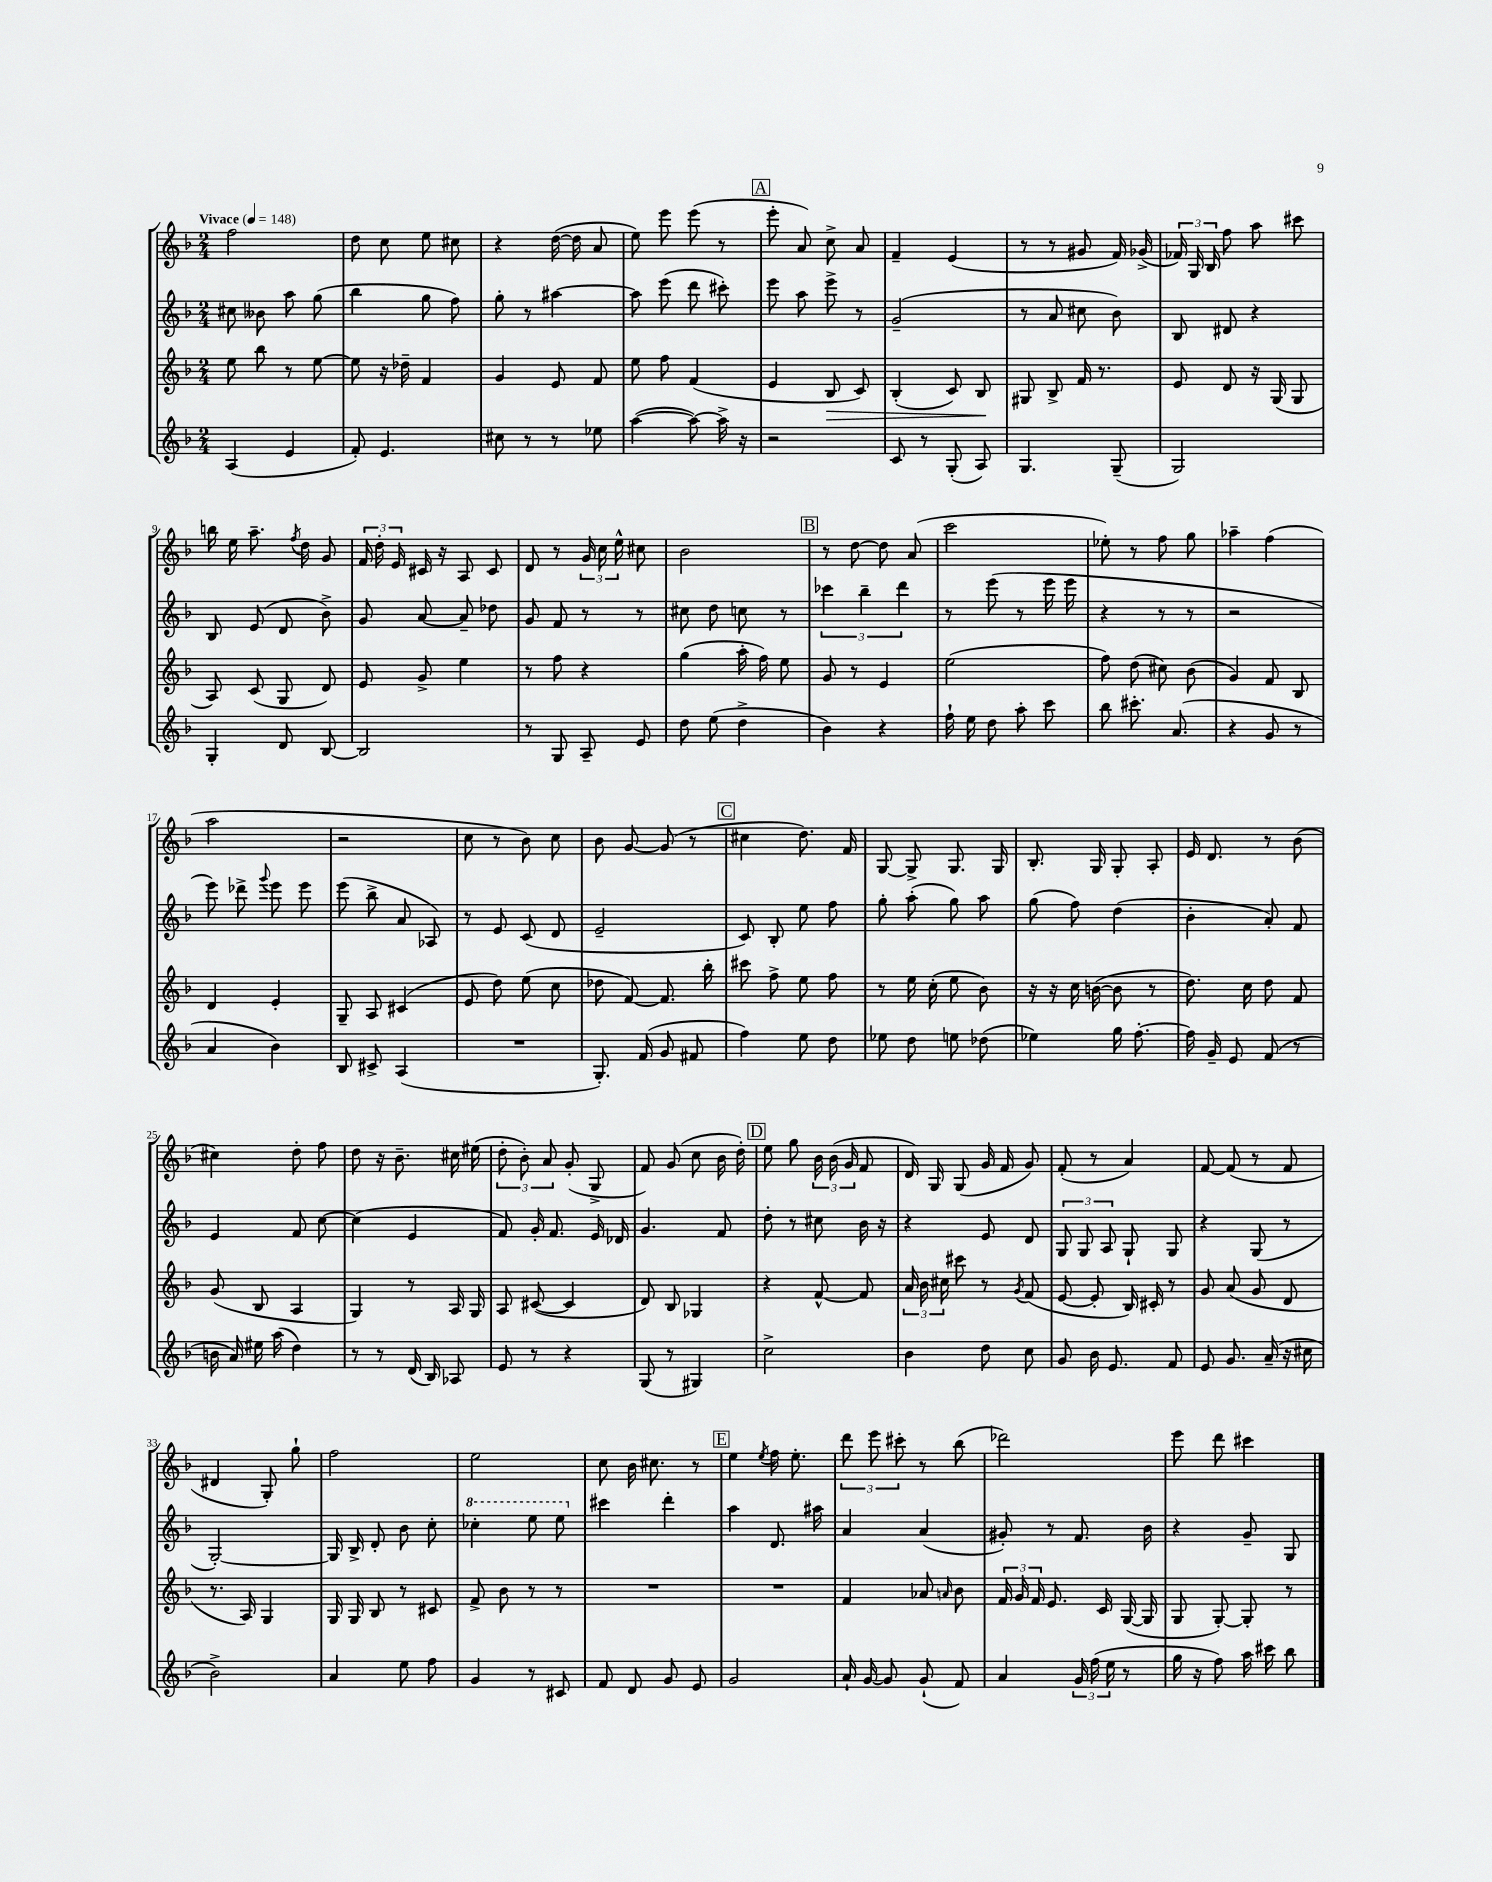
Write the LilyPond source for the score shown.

<<
\new StaffGroup <<
\new Staff = "s0" {
    \clef treble \key f \major \numericTimeSignature \time 2/4 \tempo "Vivace" 4 = 148
    \autoBeamOff f''2 |
    d''8 c''8 e''8 cis''8 |
    r4 d''16~( d''16 a'8 |
    e''8) e'''8 e'''8( r8 |
    \mark \markup { \box "A" } e'''8-. a'8) c''8-> a'8 |
    f'4-- e'4( |
    r8 r8 gis'8 f'16) ges'16->( |
    \tuplet 3/2 { fes'16) g16 bes16 } f''8 a''8 cis'''8 |
    b''16 e''16 a''8.-- \acciaccatura { f''8 } d''16 g'8 |
    \tuplet 3/2 { f'16 d''16-. e'16 } cis'16 r16 a8 cis'8 |
    d'8 r8 \tuplet 3/2 { g'16 c''16 e''16-^ } cis''8 |
    bes'2 |
    \mark \markup { \box "B" } r8 d''8~ d''8 a'8( |
    c'''2 |
    ees''8-.) r8 f''8 g''8 |
    aes''4-- f''4( |
    a''2 |
    r2 |
    c''8 r8 bes'8) c''8 |
    bes'8 g'8~ g'8( r8 |
    \mark \markup { \box "C" } cis''4 d''8.) f'16 |
    g8~ g8-> g8. g16 |
    bes8.-. g16 g8-. a8-. |
    e'16 d'8. r8 bes'8( |
    cis''4) d''8-. f''8 |
    d''8 r16 bes'8.-- cis''16 eis''16( |
    \tuplet 3/2 { d''8-. bes'8-.) a'8 } g'8-.( g8-> |
    f'8) g'8( c''8 bes'16 d''16-.) |
    \mark \markup { \box "D" } e''8 g''8 \tuplet 3/2 { bes'16 bes'16( g'16 } f'8 |
    d'16) g16 g8( g'16 f'16 g'8) |
    f'8-.( r8 a'4) |
    f'8~ f'8( r8 f'8 |
    dis'4 g8-.) g''8-! |
    f''2 |
    e''2 |
    c''8 bes'16 cis''8. r8 |
    \mark \markup { \box "E" } e''4 \acciaccatura { e''8 } f''16 e''8.-. |
    \tuplet 3/2 { d'''8 e'''8 cis'''8-. } r8 bes''8( |
    des'''2) |
    e'''8 d'''8 cis'''4 \bar "|." |
}
\new Staff = "s1" {
    \clef treble \key f \major \numericTimeSignature \time 2/4
    \autoBeamOff cis''8 beses'8 a''8 g''8( |
    bes''4 g''8 f''8) |
    g''8-. r8 ais''4~ |
    ais''8 e'''8( d'''8 cis'''8-.) |
    \mark \markup { \box "A" } e'''8 a''8 e'''8-> r8 |
    g'2--( |
    r8 a'8 cis''8 bes'8) |
    bes8 dis'8 r4 |
    bes8 e'8( d'8 bes'8->) |
    g'8 a'8~ a'8-- des''8 |
    g'8 f'8 r8 r8 |
    cis''8 d''8 c''8 r8 |
    \mark \markup { \box "B" } \tuplet 3/2 { ces'''4 bes''4-- d'''4 } |
    r8 e'''8( r8 e'''16 e'''16 |
    r4 r8 r8 |
    r2 |
    e'''8) des'''8-> \appoggiatura { g'''8 } e'''8 e'''8 |
    e'''8( bes''8-> a'8 aes8) |
    r8 e'8 c'8( d'8 |
    e'2-- |
    \mark \markup { \box "C" } c'8) bes8-. e''8 f''8 |
    g''8-. a''8-.( g''8) a''8 |
    g''8( f''8) d''4( |
    bes'4-. a'8-.) f'8 |
    e'4 f'8 c''8~ |
    c''4( e'4 |
    f'8) g'16-. f'8. e'16 des'16 |
    g'4. f'8 |
    \mark \markup { \box "D" } d''8-. r8 cis''8 bes'16 r16 |
    r4 e'8 d'8 |
    \tuplet 3/2 { g8 g8 a8 } g8-! g8 |
    r4 g8( r8 |
    g2~-.) |
    g16 bes16-> d'8-. bes'8 c''8-. |
    \ottava #1 ces'''4-. e'''8 e'''8 \ottava #0 |
    cis'''4 d'''4-. |
    \mark \markup { \box "E" } a''4 d'8. ais''16 |
    a'4 a'4( |
    gis'8-.) r8 f'8. bes'16 |
    r4 g'8-- g8 \bar "|." |
}
\new Staff = "s2" {
    \clef treble \key f \major \numericTimeSignature \time 2/4
    \autoBeamOff e''8 bes''8 r8 e''8~ |
    e''8 r16 des''16-- f'4 |
    g'4 e'8 f'8 |
    e''8 f''8 f'4( |
    \mark \markup { \box "A" } e'4 bes8\> c'8) |
    bes4-.( c'8) bes8\! |
    gis8 bes8-> f'16 r8. |
    e'8 d'8 r16 g16( g8 |
    a8) c'8( g8 d'8) |
    e'8 g'8-> e''4 |
    r8 f''8 r4 |
    g''4( a''16-. f''16) e''8 |
    \mark \markup { \box "B" } g'8 r8 e'4 |
    e''2( |
    f''8) d''8( cis''8) bes'8( |
    g'4) f'8 bes8 |
    d'4 e'4-. |
    g8-- a8 cis'4( |
    e'8 d''8) e''8( c''8 |
    des''8 f'8~) f'8. bes''16-. |
    \mark \markup { \box "C" } cis'''8 f''8-> e''8 f''8 |
    r8 e''16 c''16-.( e''8 bes'8) |
    r16 r16 c''16 b'16~( b'8 r8 |
    d''8.) c''16 d''8 f'8 |
    g'8( bes8 a4 |
    g4) r8 a16 g16 |
    a8 cis'8~( cis'4 |
    d'8) bes8 ges4 |
    \mark \markup { \box "D" } r4 f'8~-^ f'8 |
    \tuplet 3/2 { a'16 bes'16 cis''16 } cis'''8 r8 \acciaccatura { g'8 } f'8( |
    e'8~ e'8-. bes16) cis'16-. r8 |
    g'8 a'8( g'8 d'8 |
    r8. a16) g4 |
    g16 g16 bes8 r8 cis'8 |
    f'8-> bes'8 r8 r8 |
    R2 |
    \mark \markup { \box "E" } R2 |
    f'4 aes'8 \grace { a'16 } bes'8 |
    \tuplet 3/2 { f'16 g'16 f'16 } e'8. c'16 g16~( g16 |
    g8 g8~-.) g8-. r8 \bar "|." |
}
\new Staff = "s3" {
    \clef treble \key f \major \numericTimeSignature \time 2/4
    \autoBeamOff a4( e'4 |
    f'8-.) e'4. |
    cis''8 r8 r8 ees''8 |
    a''4~( a''8~) a''16-> r16 |
    \mark \markup { \box "A" } r2 |
    c'8 r8 g8-.( a8) |
    g4. g8--( |
    g2) |
    g4-. d'8 bes8~ |
    bes2 |
    r8 g8 a8-- e'8 |
    d''8 e''8( d''4-> |
    \mark \markup { \box "B" } bes'4) r4 |
    f''16-! e''16 d''8 a''8-. c'''8 |
    bes''8 cis'''8.-. a'8.( |
    r4 g'8 r8 |
    a'4 bes'4) |
    bes8 cis'8-> a4( |
    R2 |
    g8.-.) f'16( g'8 fis'8 |
    \mark \markup { \box "C" } f''4) e''8 d''8 |
    ees''8 d''8 e''8 des''8( |
    ees''4) g''16 f''8.~-. |
    f''16 g'16-- e'8 f'8( r8 |
    b'16 a'16) eis''16 a''16( d''4) |
    r8 r8 d'16( bes16) aes8 |
    e'8 r8 r4 |
    g8( r8 gis4) |
    \mark \markup { \box "D" } c''2-> |
    bes'4 d''8 c''8 |
    g'8 bes'16 e'8. f'8 |
    e'8 g'8. a'16--( r16 cis''16 |
    bes'2->) |
    a'4 e''8 f''8 |
    g'4 r8 cis'8 |
    f'8 d'8 g'8 e'8 |
    \mark \markup { \box "E" } g'2 |
    a'16-! g'16~ g'8 g'8-!( f'8) |
    a'4 \tuplet 3/2 { g'16 f''16( e''16 } r8 |
    g''16 r16 f''8) a''16 cis'''16 bes''8 \bar "|." |
}
>>
>>
